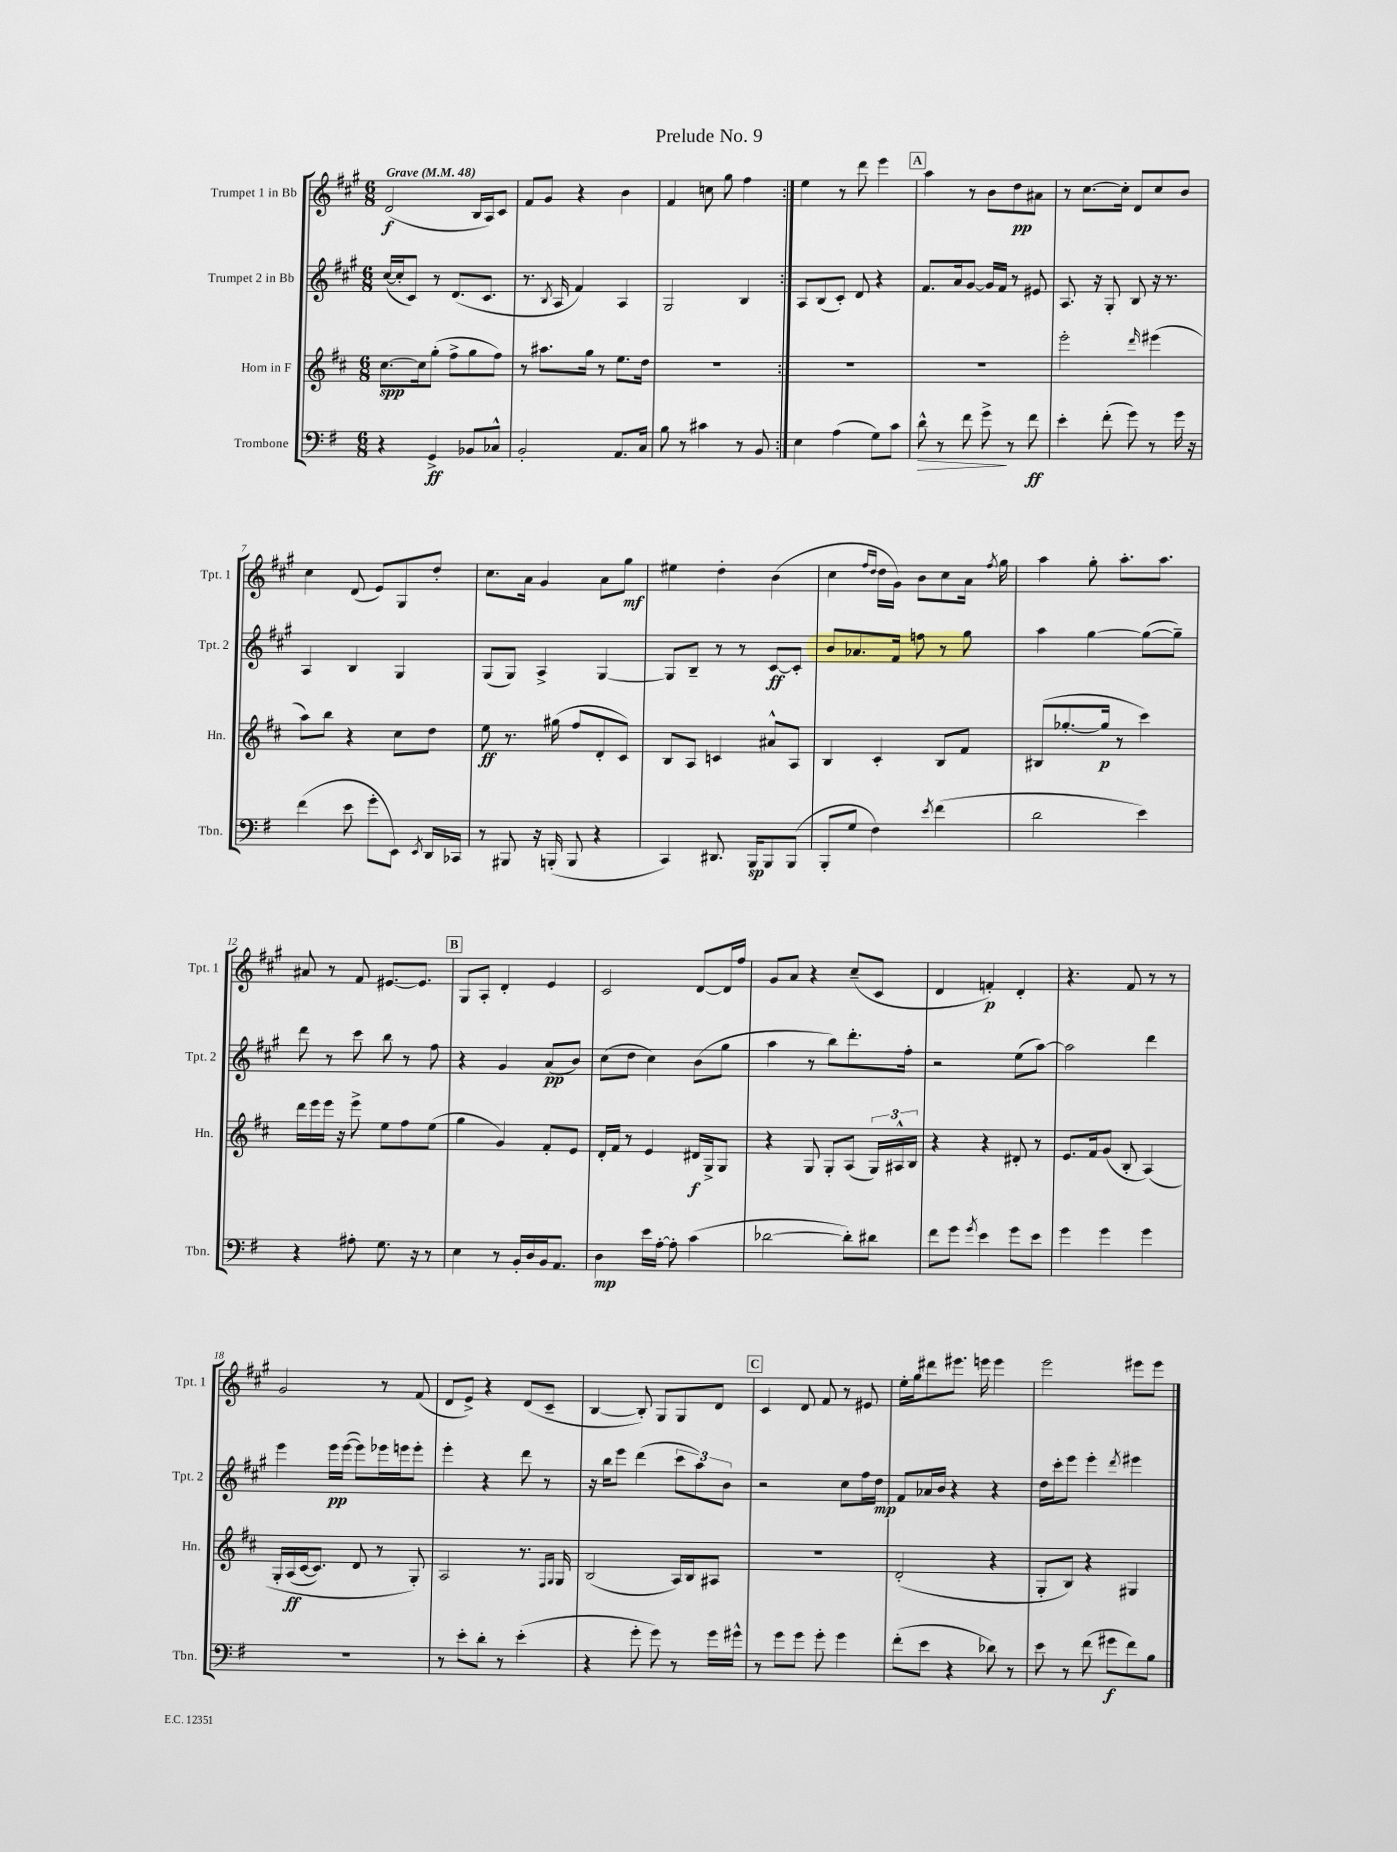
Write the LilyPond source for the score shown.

\header { title = "Prelude No. 9" }
<<
\new StaffGroup <<
\new Staff = "s0" \with { instrumentName = "Trumpet 1 in Bb" shortInstrumentName = "Tpt. 1" } {
    \clef treble \key a \major \numericTimeSignature \time 6/8 \tempo "Grave" 4 = 48
    \autoBeamOff \repeat volta 2 { d'2\f( b16[ a16) cis'8] |
    fis'8[ gis'8] r4 b'4 |
    fis'4 c''8 gis''8 fis''4 | }
    e''4 r8 d'''8 e'''4 |
    \mark \markup { \box "A" } a''4 r8 b'8[ d''8\pp ais'8] |
    r8 cis''8.[~ cis''16]-. d'8[ cis''8 b'8] |
    cis''4 d'8( e'8[) gis8 d''8]-. |
    cis''8.[ a'16] gis'4 a'8[ gis''8]\mf |
    eis''4 d''4-. b'4( |
    cis''4 \grace { fis''16[ d''16] } d''16[ gis'16]) b'8[ cis''8 a'16] \acciaccatura { fis''8 } gis''16 |
    a''4 gis''8-. a''8.[-. a''8.] |
    ais'8 r8 fis'8 eis'8.[~ eis'8.] |
    \mark \markup { \box "B" } gis8[ a8]-. d'4-. e'4 |
    cis'2 d'8[~ d'16 fis''16] |
    gis'8[ a'8] r4 cis''8[--( cis'8] |
    d'4 f'4-.\p) d'4-. |
    r4. fis'8 r8 r8 |
    gis'2 r8 fis'8( |
    d'8[ e'8]->) r4 d'8[( cis'8]-- |
    b4~ b8-.) gis8[ gis8 d'8] |
    \mark \markup { \box "C" } cis'4 d'8 fis'8 r8 eis'8 |
    e''16[-. gis''16 dis'''8 eis'''8.] e'''16 e'''4 |
    e'''2 eis'''8[ eis'''8] \bar "|." |
}
\new Staff = "s1" \with { instrumentName = "Trumpet 2 in Bb" shortInstrumentName = "Tpt. 2" } {
    \clef treble \key a \major \numericTimeSignature \time 6/8
    \autoBeamOff \repeat volta 2 { cis''16[~( cis''16-. cis'8]) r8 d'8.[( cis'8.] |
    r8. \acciaccatura { b8 } a16 fis'4) a4 |
    gis2 b4 | }
    a8[ b8( cis'8]-.) d'8 r4 |
    \mark \markup { \box "A" } fis'8.[ a'16 gis'8]~ gis'16[ fis'16] r8 eis'8 |
    a8. r16 gis8-. b8 r16 r8. |
    a4 b4 gis4 |
    gis8[( gis8]) a4-> gis4~ |
    gis8[ b8]-- r8 r8 cis'8[~\ff cis'8]-. |
    b'8[ aes'8. fis'16] f''8 r8 gis''8 |
    a''4 gis''4~ gis''8[~( gis''8]--) |
    d'''8 r8 cis'''8 b''8 r8 fis''8 |
    \mark \markup { \box "B" } r4 gis'4 a'8[\pp( b'8]) |
    cis''8[( d''8] cis''4) b'8[( gis''8] |
    a''4 r8 b''8[) d'''8.-. fis''16]-. |
    r2 e''8[( a''8]~) |
    a''2 d'''4 |
    e'''4 e'''16[\pp e'''16]~( e'''8[) ees'''16 e'''16 e'''8]-. |
    e'''4-. r4 d'''8 r8 |
    r16 b''16[ e'''8] d'''4( \tuplet 3/2 { cis'''8[ a''8) b'8] } |
    \mark \markup { \box "C" } r2 cis''8[ fis''16 d''16]\mp |
    fis'8[ aes'16 b'16] r4 r4 |
    d''16[ cis'''16-. e'''8] e'''4-. \acciaccatura { d'''8 } eis'''4 \bar "|." |
}
\new Staff = "s2" \with { instrumentName = "Horn in F" shortInstrumentName = "Hn." } {
    \clef treble \key d \major \numericTimeSignature \time 6/8
    \autoBeamOff \repeat volta 2 { cis''8.[~\spp cis''16 g''8]-.( fis''8[-> g''8 fis''8]) |
    r8 ais''8.[ g''16] r8 e''8.[ d''16] |
    R2. | }
    R2. |
    \mark \markup { \box "A" } R2. |
    e'''2-. \grace { d'''16 } eis'''4( |
    a''8[) b''8] r4 cis''8[ d''8] |
    e''8\ff r8. gis''16( fis''8[ d'8-. cis'8]) |
    b8[ a8] c'4 ais'8[-^ a8] |
    b4 cis'4-. b8[ fis'8] |
    bis8[( ges''8.~-. ges''16]\p r8 cis'''4) |
    d'''16[ e'''16 e'''16] r16 e'''8-> e''8[ fis''8 e''8]( |
    \mark \markup { \box "B" } g''4 g'4) fis'8[-. e'8] |
    d'16[-. fis'16] r8 e'4 dis'16[\f g16-> g8] |
    r4 g8 g8[-. a8]( \tuplet 3/2 { g16[) ais16-^ b16] } |
    r4 r4 dis'8-. r8 |
    e'8.[ fis'16 g'8]( b8-. a4)\( |
    g16[-. a16\ff( cis'16~ cis'8.]) d'8 r8 g8-.\) |
    a2 r8. \grace { fis16[ g16] } g16 |
    b2( a16[) b16 ais8] |
    \mark \markup { \box "C" } R2. |
    d'2-.( r4 |
    g8[-. b8]) r4 gis4 \bar "|." |
}
\new Staff = "s3" \with { instrumentName = "Trombone" shortInstrumentName = "Tbn." } {
    \clef bass \key g \major \numericTimeSignature \time 6/8
    \autoBeamOff \repeat volta 2 { r4 g,4->\ff bes,8[ ces8]-^ |
    b,2-. a,8.[ c16] |
    b8 r8 cis'4 r8 b,8 | }
    e4 a4( g8[) c'8] |
    \mark \markup { \box "A" } d'8-^\> r8 fis'8 g'8->\! r8 fis'8\ff |
    e'4-. fis'8-.( g'8) r8 g'16 r16 |
    fis'4( e'8 g'8[-. e,8]) \acciaccatura { e,8 } d,16[ ces,16] |
    r8 bis,,8 r16 b,,16-.( b,,8 r4 |
    c,4) dis,8. b,,16[\sp b,,8 b,,8]( |
    b,,8[-. g8] fis4) \acciaccatura { e'8 } fis'4( |
    d'2 e'4) |
    r4 ais8-. g8. r16 r8 |
    \mark \markup { \box "B" } e4 r8 b,16[-. d16 b,16 a,8.] |
    d4\mp e'16[ a16]~-. a8-. c'4( |
    des'2~ des'8[-.) dis'8] |
    fis'8[ g'8] \acciaccatura { g'8 } e'4 g'8[ e'8] |
    g'4 g'4 g'4 |
    R2. |
    r8 e'8[-. d'8]-. r8 e'4-.( |
    r4 g'8-. g'8) r8 g'16[ gis'16]-^ |
    \mark \markup { \box "C" } r8 g'8[ g'8] g'8-. g'4 |
    fis'8[-.( e'8] r4 des'8) r8 |
    e'8 r8 fis'8( gis'8[\f fis'8) b8] \bar "|." |
}
>>
>>
